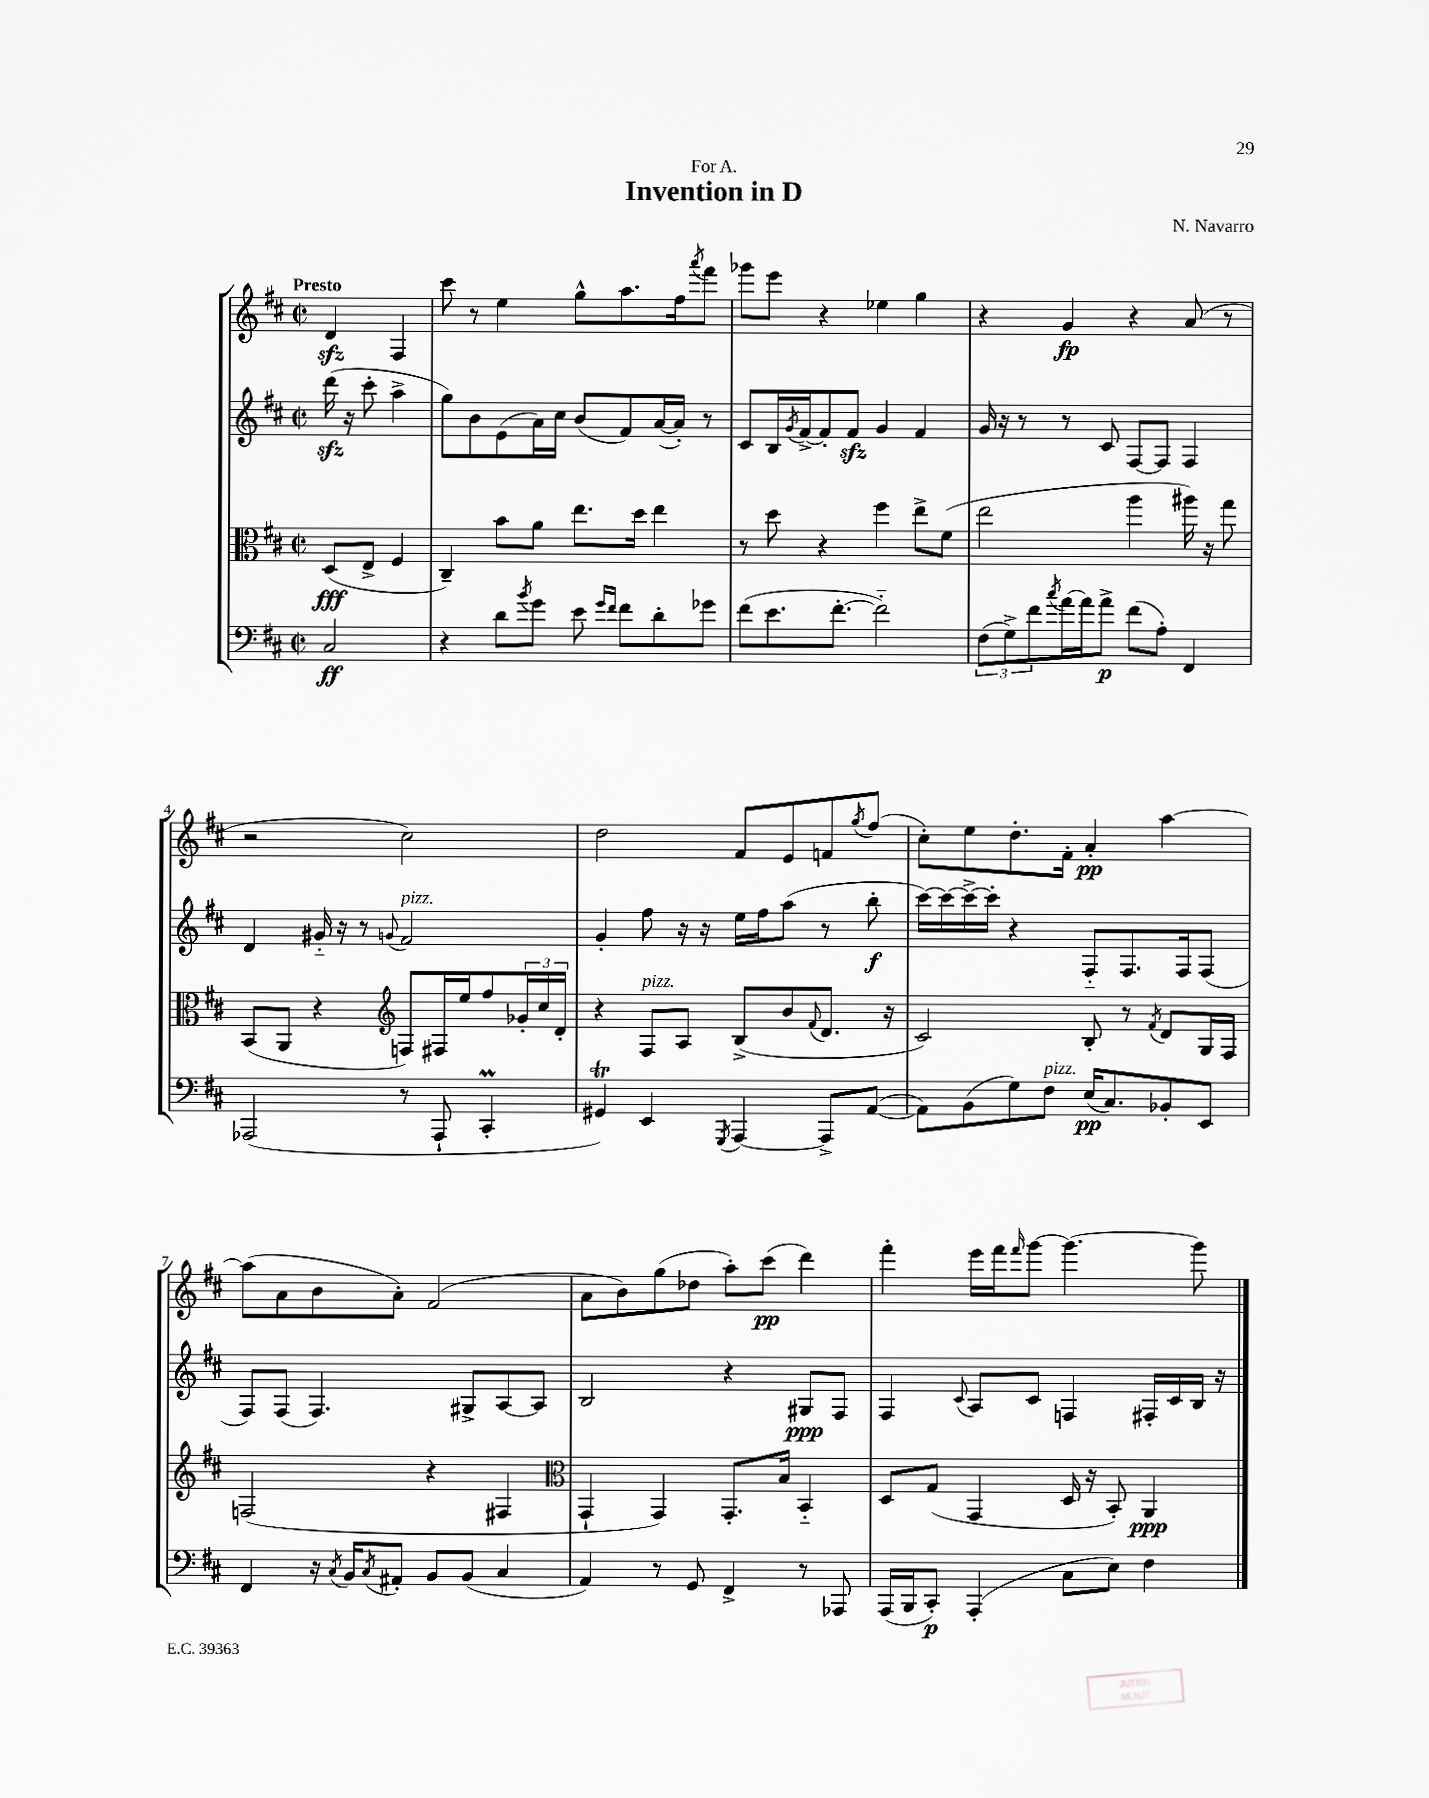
\header { title = "Invention in D" composer = "N. Navarro" dedication = "For A." }
<<
\new StaffGroup <<
\new Staff = "s0" {
    \clef treble \key d \major \defaultTimeSignature \time 2/2 \partial 2 \tempo "Presto"
    d'4\sfz fis4 |
    cis'''8 r8 e''4 g''8-^ a''8. fis''16 \acciaccatura { a'''8 } fis'''8 |
    ges'''8 e'''8 r4 ees''4 g''4 |
    r4 g'4\fp r4 a'8( r8 |
    r2 cis''2) |
    d''2 fis'8 e'8 f'8 \acciaccatura { g''8 } fis''8( |
    cis''8-.) e''8 d''8.-. fis'16-. a'4-.\pp a''4~ |
    a''8( a'8 b'8 a'8-.) fis'2( |
    a'8 b'8) g''8( des''8 a''8-.) cis'''8\pp( d'''4) |
    fis'''4-. e'''16 fis'''16 \grace { fis'''16 } g'''8~ g'''4.~ g'''8 \bar "|." |
}
\new Staff = "s1" {
    \clef treble \key d \major \defaultTimeSignature \time 2/2 \partial 2
    d'''16\sfz( r16 cis'''8-. a''4-> |
    g''8) b'8 e'8( a'16) cis''16 b'8( fis'8) a'16~( a'16-.) r8 |
    cis'8 b16 \acciaccatura { g'8 } fis'16~-> fis'8-. fis'8\sfz g'4 fis'4 |
    g'16 r16 r8 r8 cis'8 fis8~ fis8 fis4 |
    d'4 gis'16-_ r16 r8 \appoggiatura { g'8 } fis'2^\markup { \italic "pizz." } |
    g'4-. fis''8 r16 r16 e''16 fis''16 a''8( r8 b''8-.\f |
    cis'''16~) cis'''16~ cis'''16~-> cis'''16-. r4 fis8-_ fis8. fis16 fis8( |
    fis8) fis8( fis4.) gis8-> a8~ a8 |
    b2 r4 gis8\ppp fis8 |
    fis4 \appoggiatura { cis'8 } a8 cis'8 f4 fis16-. cis'16 b16 r16 \bar "|." |
}
\new Staff = "s2" {
    \clef alto \key d \major \defaultTimeSignature \time 2/2 \partial 2
    d8\fff( e8-> fis4 |
    cis4--) b'8 a'8 e''8. d''16 e''4 |
    r8 d''8 r4 fis''4 e''8-> fis'8( |
    e''2 a''4 ais''16) r16 g''8 |
    b,8( a,8 r4 \clef treble f8) fis16 e''16 fis''8 \tuplet 3/2 { ges'16-. cis''16 d'16-. } |
    r4 fis8^\markup { \italic "pizz." } a8 b8->( b'8 \appoggiatura { fis'8 } d'8. r16 |
    cis'2) b8-. r8 \acciaccatura { fis'8 } d'8 g16 fis16 |
    f2( r4 fis4 |
    \clef alto g,4-! g,4) g,8.-. b16 b,4-_ |
    d8 g8( g,4 d16 r16 b,8-.) a,4\ppp \bar "|." |
}
\new Staff = "s3" {
    \clef bass \key d \major \defaultTimeSignature \time 2/2 \partial 2
    cis2\ff |
    r4 d'8 \acciaccatura { b'8 } g'8 e'8 \grace { g'16 fis'16 } fis'8 d'8-. ges'8 |
    fis'8( e'8. fis'8.~-. fis'2-_) |
    \tuplet 3/2 { fis8( g8->) fis'8 } \acciaccatura { cis''8 } a'16~ a'16 a'8->\p fis'8( a8-.) fis,4 |
    aes,,2( r8 aes,,8-! cis,4-.\prall |
    gis,4\trill) e,4 \acciaccatura { g,,8 } a,,4~ a,,8-> a,8~( |
    a,8) b,8( g8) fis8^\markup { \italic "pizz." } e16\pp( cis8.) bes,8-. e,8 |
    fis,4 r16 \acciaccatura { cis8 } b,16 \acciaccatura { cis8 } ais,8-. b,8 b,8( cis4 |
    a,4) r8 g,8 fis,4-> r8 aes,,8 |
    a,,16( b,,16 cis,8-.\p) a,,4-.( cis8 e8) fis4 \bar "|." |
}
>>
>>
